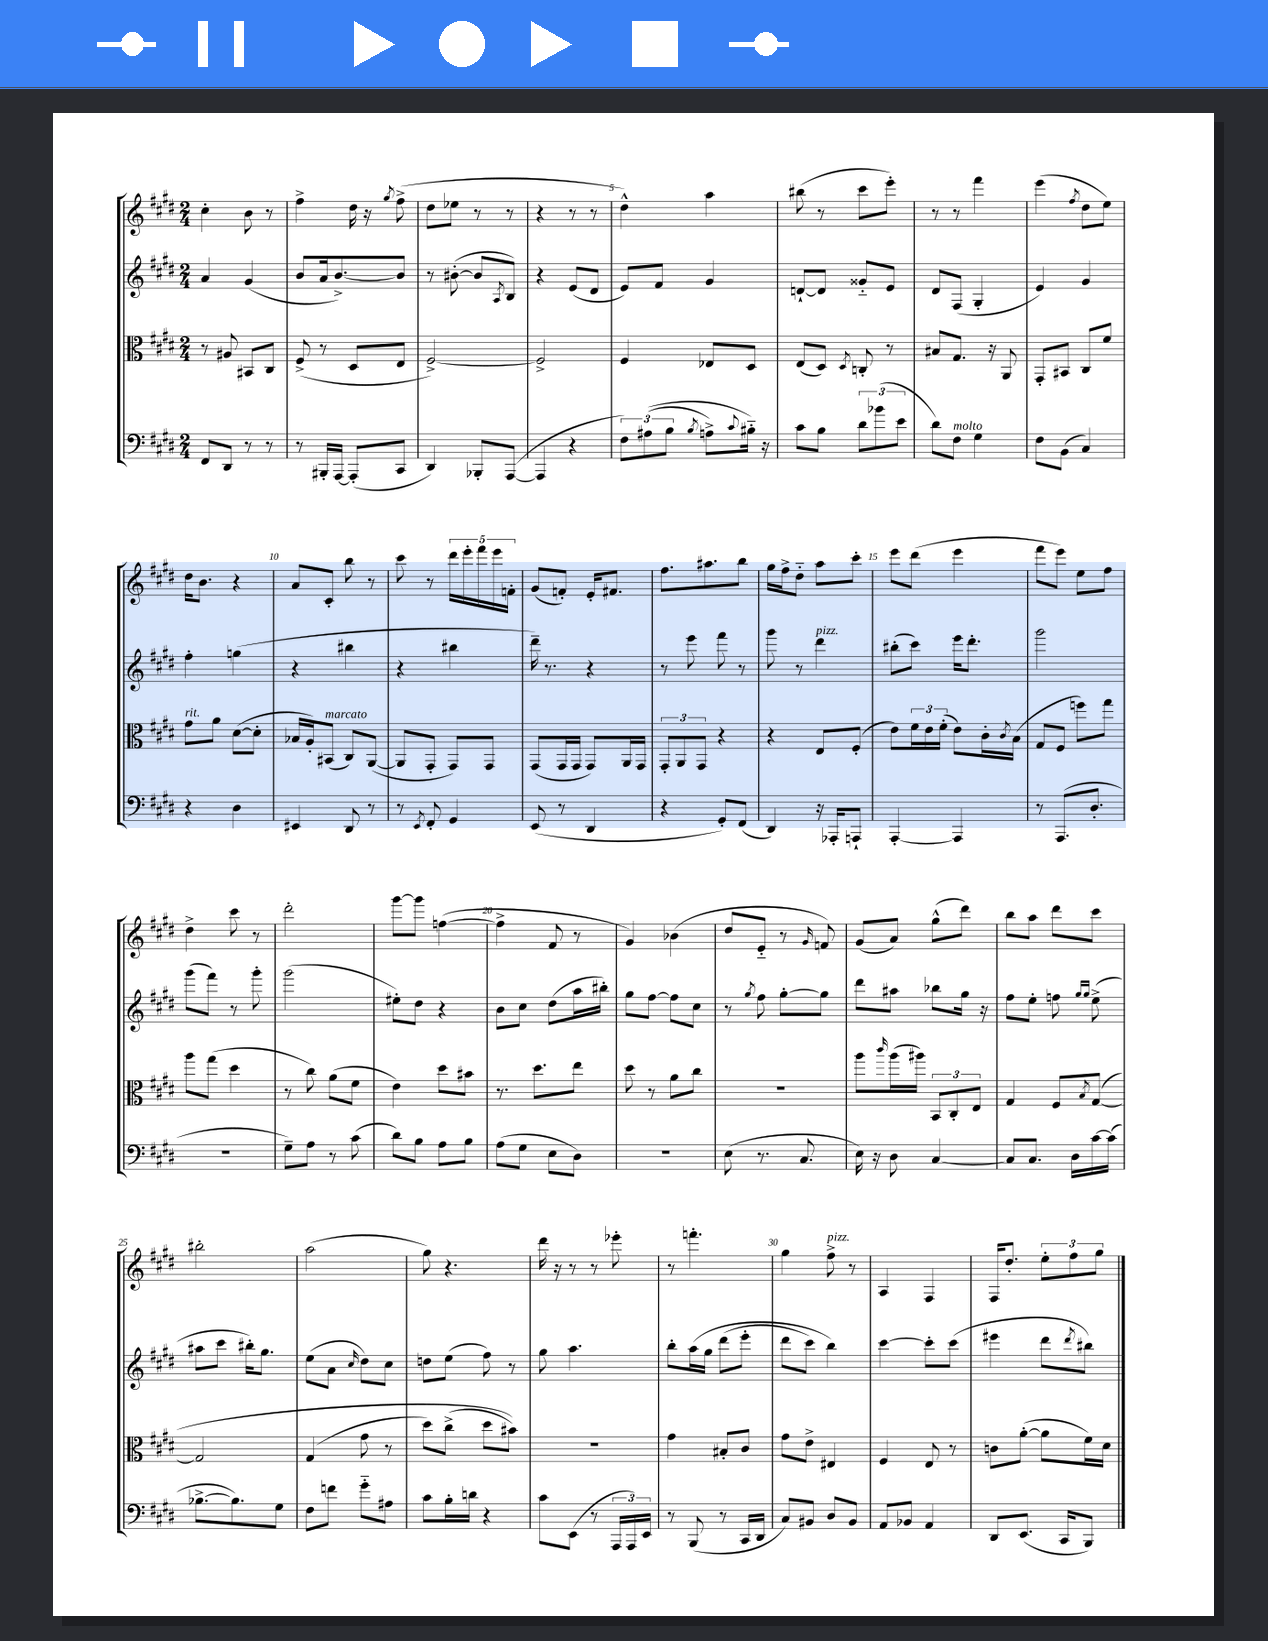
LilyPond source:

<<
\new StaffGroup <<
\new Staff = "s0" {
    \clef treble \key e \major \numericTimeSignature \time 2/4
    cis''4-. b'8 r8 |
    fis''4-> dis''16 r16 \acciaccatura { gis''8 } fis''8->( |
    dis''8 ees''8 r8 r8 |
    r4 r8 r8 |
    dis''4-^) a''4 |
    bis''8( r8 cis'''8 e'''8-.) |
    r8 r8 fis'''4 |
    e'''4( \acciaccatura { fis''8 } dis''8 e''8) |
    dis''16 b'8. r4 |
    a'8 cis'8-. b''8 r8 |
    cis'''8 r8 \tuplet 5/4 { dis'''16 e'''16-. fis'''16 e'''16 f'16-. } |
    gis'8( f'8-.) e'16-. fis'8. |
    fis''8. ais''8. b''8 |
    gis''16 fis''16-> dis''8-_ a''8 cis'''8-. |
    e'''8 dis'''8( e'''4 |
    fis'''8 e'''8) e''8 fis''8 |
    dis''4-> cis'''8 r8 |
    dis'''2-. |
    gis'''8~ gis'''8 f''4~( |
    f''4-> fis'8 r8 |
    gis'4) bes'4( |
    dis''8 e'8-_ r8 \grace { gis'16 } f'8) |
    gis'8( a'8) gis''8-^( dis'''8) |
    b''8 a''8 dis'''8 cis'''8 |
    bis''2-. |
    a''2( |
    gis''8) r4. |
    dis'''16 r16 r8 r8 ees'''8-. |
    r8 f'''4.-. |
    gis''4 fis''8->^\markup { \italic "pizz." } r8 |
    a4 fis4 |
    fis16 dis''8.-. \tuplet 3/2 { e''8-. fis''8 gis''8 } \bar "|." |
}
\new Staff = "s1" {
    \clef treble \key e \major \numericTimeSignature \time 2/4
    a'4 gis'4( |
    b'8 a'16 b'8.~->) b'8 |
    r8 bis'8~-.( bis'8 \acciaccatura { a8 } b8) |
    r4 e'8( dis'8 |
    e'8) fis'8 gis'4 |
    d'8~-! d'8 gisis'8-_ e'8 |
    dis'8 fis8( gis4-. |
    e'4) gis'4 |
    fis''4-. g''4( |
    r4 bis''4 |
    r4 bis''4 |
    dis'''16--) r8. r4 |
    r8 e'''8 fis'''8 r8 |
    gis'''8 r8 dis'''4^\markup { \italic "pizz." } |
    bis''8-.( cis'''8) e'''16 dis'''8.-. |
    gis'''2 |
    gis'''8( fis'''8) r8 gis'''8-. |
    gis'''2( |
    eis''8-.) dis''8 r4 |
    b'8 cis''8 dis''8( a''16 bis''16-.) |
    gis''8 fis''8~ fis''8 cis''8 |
    r8 \acciaccatura { gis''8 } fis''8 gis''8~-. gis''8 |
    dis'''8 ais''8 bes''8 gis''16 r16 |
    fis''8 e''8-. f''8 \grace { gis''16 gis''16 } e''8->( |
    ais''8 cis'''8 bis''16-.) gis''8. |
    e''8( a'8 \grace { cis''16 } dis''8) cis''8 |
    d''8 e''8( fis''8) r8 |
    gis''8 a''4. |
    b''8-. a''16\( gis''16 dis'''8( e'''8-. |
    dis'''8 cis'''8) b''4\) |
    cis'''4~ cis'''8-. cis'''8( |
    eis'''4 dis'''8 \acciaccatura { dis'''8 } bis''8) \bar "|." |
}
\new Staff = "s2" {
    \clef alto \key e \major \numericTimeSignature \time 2/4
    r8 ais8 bis,8 cis8 |
    fis8->( r8 dis8 e8 |
    fis2~->) |
    fis2-> |
    fis4 ees8 dis8 |
    e8( dis8) \acciaccatura { dis8 } c8-. r8 |
    bis8 gis8. r16 a,8 |
    gis,8-. bis,8 cis8 fis'8 |
    gis'8^\markup { \italic "rit." } a'8 dis'8~( dis'8-. |
    bes16 a16-.) bis,8^\markup { \italic "marcato" }( cis8) a,8~( |
    a,8 gis,8-. gis,8) gis,8 |
    gis,8( gis,16 gis,16 gis,8) a,16 gis,16 |
    \tuplet 3/2 { gis,8-. a,8 gis,8 } r4 |
    r4 e8 fis8-.( |
    e'8) \tuplet 3/2 { fis'16 e'16 fis'16-.( } e'8) cis'16-. \acciaccatura { cis'8 } b16( |
    gis8 fis8 f''8) gis''8 |
    a''8 gis''8( dis''4 |
    r8 cis''8) a'8( fis'8 |
    e'4) dis''8 bis'8 |
    r8. dis''8. e''8 |
    dis''8 r8 a'8 cis''8 |
    r2 |
    a''8 \grace { cis'''16 } a''16( ais''16) \tuplet 3/2 { b,8 cis8-. e8 } |
    gis4 fis8 \acciaccatura { b8 } gis8~\( |
    gis2 |
    gis4( gis'8 r8 |
    dis''8) cis''8->( dis''8 bis'8)\) |
    R2 |
    gis'4 bis8-. cis'8 |
    gis'8 e'8-> eis4 |
    fis4 e8 r8 |
    c'8 a'8~-.( a'8 fis'16) dis'16 \bar "|." |
}
\new Staff = "s3" {
    \clef bass \key e \major \numericTimeSignature \time 2/4
    fis,8 dis,8 r8 r8 |
    r8 bis,,16-. a,,16~ a,,8-.( cis,8 |
    dis,4) bes,,8-. a,,8~( |
    a,,4 r4 |
    \tuplet 3/2 { fis8) ais8(\( b8 } \acciaccatura { b8 } a8->) \appoggiatura { cis'8 } bis16-_\) r16 |
    cis'8 b8 \tuplet 3/2 { dis'8 bes'8( e'8 } |
    dis'8) fis8^\markup { \italic "molto" } gis4 |
    fis8 b,8( cis4) |
    r4 dis4 |
    eis,4 dis,8 r8 |
    r8 \acciaccatura { e,8 } fis,8-. gis,4 |
    e,8( r8 dis,4 |
    r4 gis,8-.) fis,8( |
    dis,4) r16 aes,,16-. a,,8-! |
    a,,4~-. a,,4 |
    r8 a,,8.( dis8.-. |
    R2 |
    gis8--) a8 r8 cis'8( |
    dis'8) b8 a8 b8 |
    a8( gis8 e8 dis8) |
    r2 |
    e8( r8. cis8. |
    e16) r16 dis8 cis4~ |
    cis8 cis8. dis16 cis'16~ cis'16( |
    bes8.~-> bes8.) gis8 |
    fis8 f'8 gis'8-_ ais8 |
    cis'8 b16-. d'16 r4 |
    cis'8 e,8( r8 \tuplet 3/2 { a,,16 a,,16) e,16 } |
    r8 b,,8( r8 cis,16 dis,16 |
    cis8) bis,8 dis8 bis,8 |
    a,8 bes,8 a,4 |
    dis,8 e,8.( cis,16 b,,8) \bar "|." |
}
>>
>>
\layout { \context { \Score \override BarNumber.break-visibility = ##(#f #t #t) barNumberVisibility = #(every-nth-bar-number-visible 5) } }
